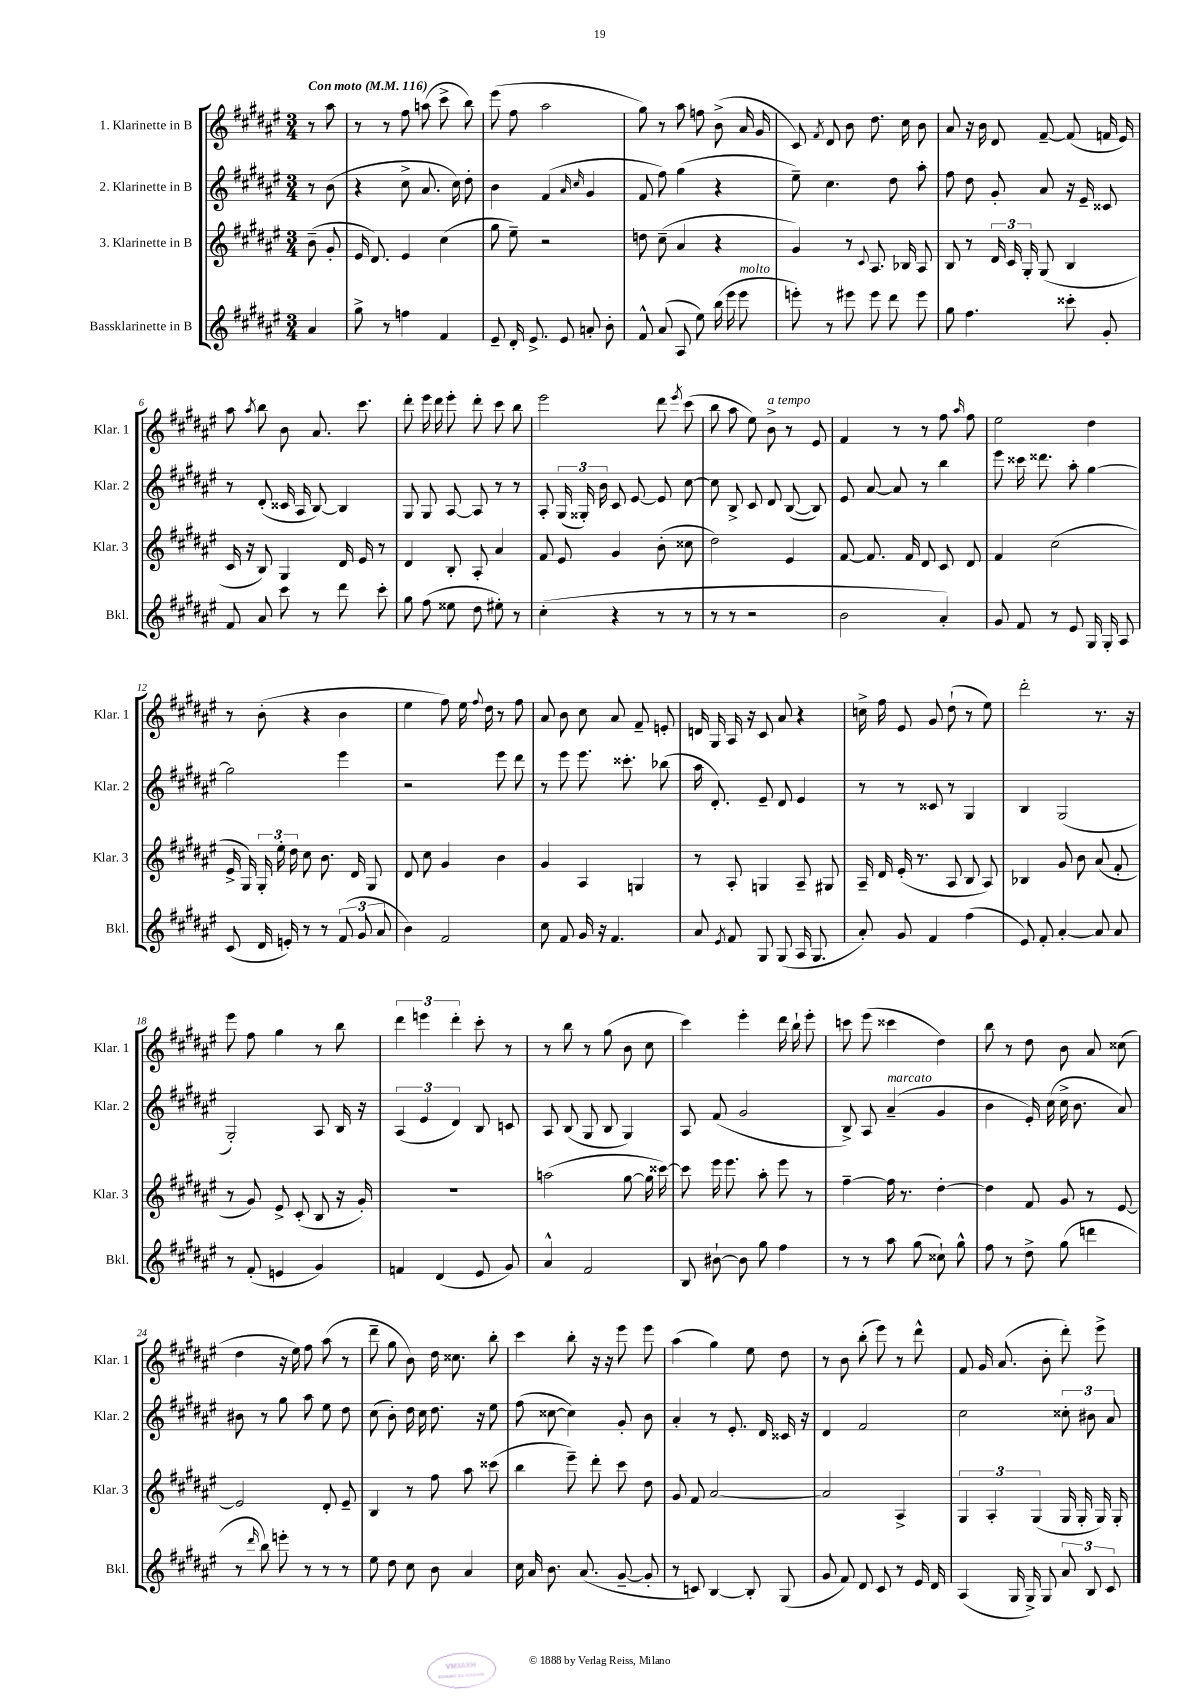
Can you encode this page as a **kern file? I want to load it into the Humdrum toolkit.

**kern	**kern	**kern	**kern
*staff4	*staff3	*staff2	*staff1
*clefG2	*clefG2	*clefG2	*clefG2
*k[f#c#g#d#a#e#]	*k[f#c#g#d#a#e#]	*k[f#c#g#d#a#e#]	*k[f#c#g#d#a#e#]
*M3/4	*M3/4	*M3/4	*M3/4
*MM116	*MM116	*MM116	*MM116
4a#/	(8b~\	8r	8r
.	8g#'/	(8b\	8aa#\
=	=	=	=
8gg#^\	16e#/	4r	8r
.	8.d#/)	.	.
8r	.	.	8r
4ff\	4e#/	8cc#^\	8ff#\
.	.	8.a#/	(8aa\
4f#/	(4cc#\	.	8ccc#^\
.	.	16cc#\)	.
.	.	8dd#'\	8bb\)
=	=	=	=
8e#~/	8gg#\	4b\	(8eee#\
16d#'/	8ee#~\)	.	8ff#\
8.e#^/	.	.	.
.	2r	(4f#/	2aa#\
8e#/	.	.	.
.	.	16qqa#/	.
.	.	16qqcc#/	.
8a'/	.	4g#/	.
8b'\	.	.	.
=	=	=	=
8f#^^/	8dd\	8f#/	8gg#\)
(8a#/	(8cc#~\	8ff#\)	8r
8A#/	4a#/	(4gg#\	8aa#\
8ee#\)	.	.	8ff\
(16bb\	4r	4r	(8b^\
16eee#\	.	.	.
8eee#\	.	.	16a#/
.	.	.	16g#/
=	=	=	=
8eee'\)	4g#/)	8ee#~\)	8c#/)
.	.	.	8qf#/
8r	.	4.cc#\	8d#/
8eee#\	8r	.	8b\
.	8qqc#/	.	.
8eee#\	8.A#/	.	8.dd#\
8ddd#\	.	8dd#\	.
.	16B-/	.	16cc#\
8eee#\	8A#/	8aa#'\	8b\
=	=	=	=
8gg#\	8B/	8ff#\	8a#/
4.ff#\	8r	8dd#\	16r
.	.	.	16b\
.	24d#/	8g#'/	8d#/
.	24c#/	.	.
.	24G#'/	.	.
.	(8G#/	8a#/	[8f#~/
8ccc##'\	4B/	16r	(8f#/]
.	.	16e#~/	.
8g#'/	.	8c##/	16f/
.	.	.	16e#/)
=	=	=	=
8f#/	16c#/	8r	8aa#\
.	16r	.	.
.	.	.	8qaa#/
8a#/	8B/)	(8d#'/	8bb\
8ccc#\	4G#/	16c##/	8b\
.	.	16A#/	.
8r	.	[8B/)	8.a#/
8ddd#\	16d#/	4B/]	.
.	16e#/	.	8.ccc#\
8ccc#'\	8r	.	.
=	=	=	=
8gg#\	4d#/	8G#/	8ddd#'\
(8ff#\	.	8G#/	16eee#\
.	.	.	16ddd#\
8ee##\	8B'/	[8A#/	8eee#'\
8dd#\	8A#'/	8A#/]	8ddd#'\
8ee#'\)	4a#/	8r	8ccc#\
8r	.	8r	8bb\
=	=	=	=
(4cc#'\	8f#/	8A#'/	2eee#\
.	8e#/	(24G#/	.
.	.	24G##'/)	.
.	.	24b\	.
4r	4g#/	8c#/	.
.	.	[8e#/	.
8r	(8b'\	8e#/]	8ddd#\
.	.	.	8qeee#/
8r	8cc##\	[8cc#\	(8ccc#\
=	=	=	=
8r	2dd#\)	8cc#\]	8bb\
8r	.	8B^/	8aa#\
2r	.	8c#/	8ee#\)
.	.	8d#/	8b^\
.	4e#/	([8B/	8r
.	.	8B/])	8e#/
=	=	=	=
2b\	[8f#/	8e#/	4f#/
.	8.f#/]	[8a#/	.
.	.	8a#/]	8r
.	16f#/	.	.
.	8d#/	8r	8r
4a#'/)	8c#/	4bb\	8ff#\
.	.	.	16qqaa#/
.	8d#/	.	8ff#\
=	=	=	=
8g#/	4f#/	8eee#\	2ee#\
8f#/	.	16ccc##\	.
.	.	8.ddd##\	.
8r	(2cc#\	.	.
8e#/	.	8aa#'\	.
16G#/	.	[4gg#\	4dd#\
16G#'/	.	.	.
8A#/	.	.	.
=	=	=	=
(8c#/	16e#^/	2gg#\]	8r
.	16G#/)	.	.
16d#/	24G#'/	.	(8b'\
.	24ee#'\	.	.
16e'/)	.	.	.
.	24dd#\	.	.
8r	8cc#\	.	4r
8r	8.b\	.	.
(12f#/	.	4eee#\	4b\
.	16d#/	.	.
12g#/	.	.	.
.	8G#/	.	.
12a#/	.	.	.
=	=	=	=
4b\)	8d#/	2r	4ee#\
.	8cc#\	.	.
2f#/	4g#/	.	8ff#\)
.	.	.	16ee#\
.	.	.	8qqff#/
.	.	.	16dd#\
.	4b\	8eee#\	8r
.	.	8ddd#\	8ff#\
=	=	=	=
8cc#\	4g#/	8r	8a#/
8f#/	.	8eee#\	8b\
16g#/	4A#/	8.eee#\	8cc#\
16r	.	.	.
4.f#/	.	.	8a#/
.	.	8.ccc##'\	.
.	4G/	.	8f#~/
.	.	(8bb-\	8e'/
=	=	=	=
8a#/	8r	16aa#\	16d/
.	.	8.d#'/)	16G#/
8qe#/	.	.	.
8f#/	8A#'/	.	16A#/
.	.	.	16r
8G#/	4G/	8e#~/	8c#/
(8G#/	.	8d#/	8a#/
16A#/	8A#~/	4e#/	4r
8.G#/	.	.	.
.	8G#/	.	.
=	=	=	=
8a#'/)	16A#~/	8r	16cc^\
.	16d#/	.	16ff#\
8g#/	(16e#'/	8r	8e#/
.	8.r	.	.
4f#/	.	8c##/	8g#/
.	8A#/	8r	(8dd#`\
(4ff#\	8B/	4G#/	8r
.	8A#/)	.	8ee#\)
=	=	=	=
8e#/)	4B-/	4B/	2ddd#'\
8f#'/	.	.	.
[4a#'/	8g#/	(2G#/	.
.	8b\	.	.
8a#/]	(8a#/	.	8.r
8a#/	8f#'/	.	.
.	.	.	16r
=	=	=	=
8r	8r	2G#'/)	8eee#\
(8f#'/	8g#/)	.	8ff#\
4e/	8e#^/	.	4gg#\
.	(8c#'/	.	.
4g#/)	8B/	8A#/	8r
.	16r	16B/	8bb\
.	16g#'/)	16r	.
=	=	=	=
4f/	2.r	(6A#/	6ddd#\
.	.	6e#/	6eee\
(4d#/	.	.	.
.	.	6d#/)	6ddd#'\
8e#/	.	8B/	8ccc#'\
8g#/)	.	8c/	8r
=	=	=	=
4a#^^/	(2aa\	8A#/	8r
.	.	(8B/	8bb\
2f#/	.	8G#/	8r
.	.	8B/	(8gg#\
.	[8gg#\	4G#/)	8b\
.	16gg#\]	.	8cc#\
.	[16ccc##\)	.	.
=	=	=	=
8B/	8ccc##\]	8A#/	4ccc#\)
[8b#`\	16eee#\	(8f#/	.
.	8.eee#\	.	.
8b#\]	.	2g#/	4eee#'\
8gg#\	8aa#'\	.	.
4ff#\	8eee#\	.	16ddd#\
.	.	.	16bb`\
.	8r	.	8eee#'\
=	=	=	=
8r	[4ff#~\	8B^/)	8ccc\
8r	.	8A#/	(8eee#\
8aa#\	16ff#\]	(4a#~/	4ccc##\
.	8.r	.	.
(8gg#\	.	.	.
8cc##`\)	[4dd#'\	4g#/	4dd#\)
8gg#^^\	.	.	.
=	=	=	=
8ff#\	4dd#\]	4b\	8bb\
8r	.	.	8r
8dd#^\	8f#/	16e#'/)	8dd#\
.	.	(16cc#\	.
(8gg#\	8g#/	16cc#^\	8b\
.	.	8.b\	.
4ddd\	8r	.	8a#/
.	[8e#/	8a#/)	(8cc##\
=	=	=	=
8r	2e#/]	8b#\	4dd#\
16qqddd#/	.	.	.
8bb\)	.	8r	.
8eee'\	.	8gg#\	16r
.	.	.	16ee#\)
8r	.	8aa#\	8ff#\
8r	8d#'/	8ee#\	(8aa#\
8r	8e#~/	8dd#\	8r
=	=	=	=
8ee#\	4B/	(8cc#\	8ddd#~\
8dd#\	.	8b'\)	8gg#\
8cc#\	8r	16dd#\	8b\)
.	.	16cc#\	.
8b\	8ff#\	8.dd#\	16dd#\
.	.	.	8.cc##\
4a#/	8aa#\	.	.
.	.	16r	.
.	(8ccc##\	8ee#\	8bb'\
=	=	=	=
16cc#\	4bb\	(8ff#\	4ccc#\
16a#/	.	.	.
8.b\	.	[8cc##\	.
.	8eee#~\)	4cc##\])	8bb'\
(8.a#/	.	.	.
.	8ddd#'\	.	16r
.	.	.	16r
[8g#~/	8ccc#\	8g#'/	8eee#\
8g#'/]	8dd#\	8b\	8eee#\
=	=	=	=
8r	8g#/	4a#'/	(4aa#\
8c/)	8f#/	.	.
[4B/	[2a#/	8r	4gg#\)
.	.	8.e#'/	.
8B'/]	.	.	8ee#\
.	.	16d#/	.
(8G#/	.	16c##/	8dd#\
.	.	16r	.
=	=	=	=
8g#/	2a#/]	4d#/	8r
8f#/)	.	.	8b\
8d#/	.	2f#/	(8bb'\
8c#/	.	.	8eee#\)
8r	4A#^/	.	8r
16e#/	.	.	8ddd#^^\
16d#/	.	.	.
=	=	=	=
(4A#/	6G#/	2cc#\	8f#/
.	.	.	16g#/
.	6A#'/	.	.
.	.	.	(8.a#/
16G#/	.	.	.
16G#^/)	.	.	.
.	(6G#/	.	.
8G#/	.	.	8b'\
12a#/	16G#/	12cc##'\	8ddd#'\)
.	16G#'/	.	.
12B/	.	12b#\	.
.	16G#/)	.	8eee#^\
12c#/	.	12a#/	.
.	16G#'/	.	.
==	==	==	==
*-	*-	*-	*-
